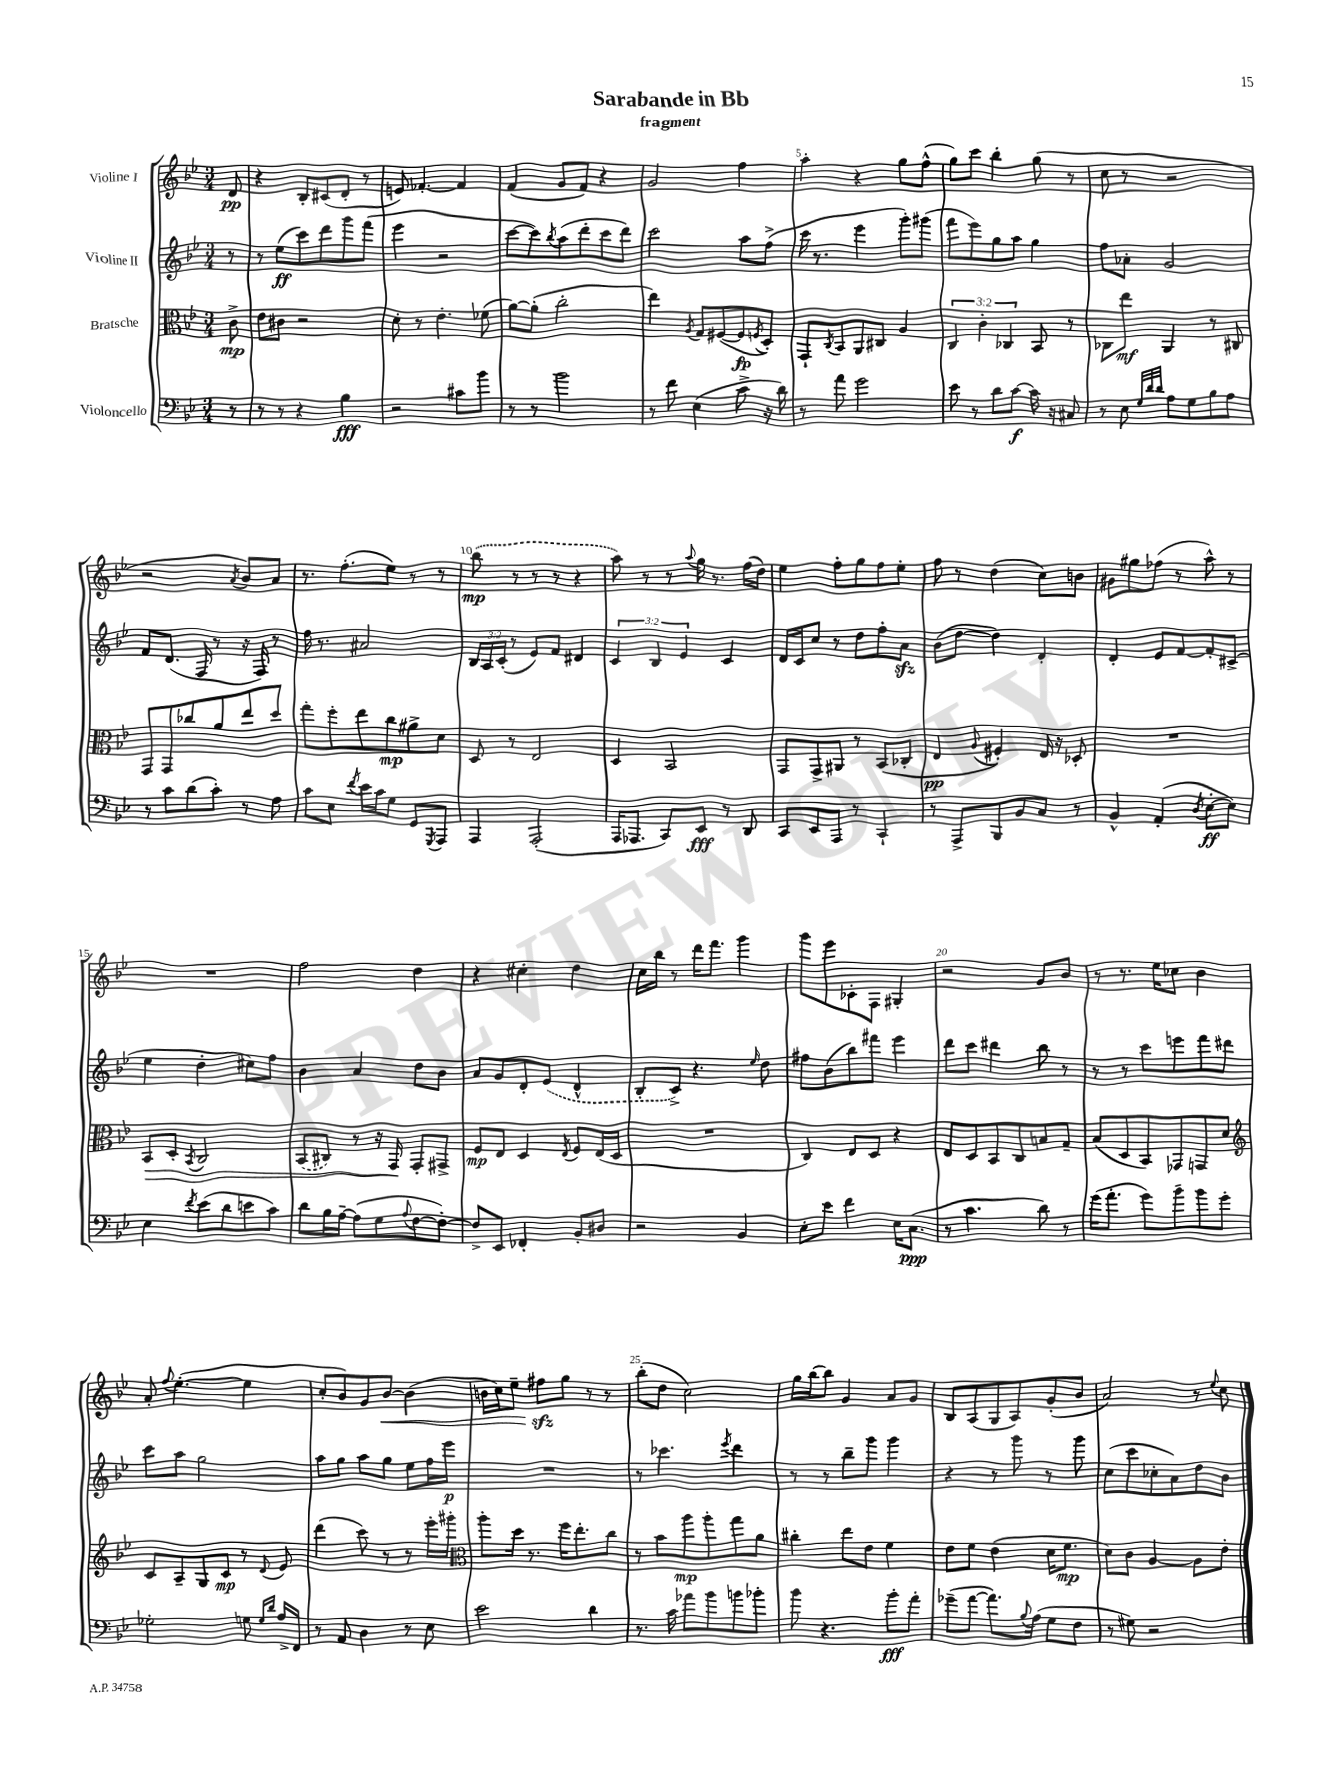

**kern	**kern	**kern	**kern
*staff4	*staff3	*staff2	*staff1
*clefF4	*clefC3	*clefG2	*clefG2
*k[b-e-]	*k[b-e-]	*k[b-e-]	*k[b-e-]
*M3/4	*M3/4	*M3/4	*M3/4
8r	8c^\	8r	8d/
=	=	=	=
8r	8e-\L	8r	4r
8r	8c#\J	(8ee-\L	.
4r	2r	8ccc\)	8B-'/L
.	.	8ddd\	(8c#/
4B-\	.	8ggg\	8d'/J
.	.	(8fff\J	8r
=	=	=	=
2r	8d'\	4eee-\	8e/)
.	8r	.	[4.f-'/
.	4.e-'\	2r	.
8c#\L	.	.	4f-/]
8b-\J	(8f-\	.	.
=	=	=	=
8r	[8a\L)	[8ccc\L	(4f/
8r	(8a'\]J	8ccc\])	.
.	.	8qbb-/	.
2b-\	2cc'\	(8aa\	8g/L
.	.	8ddd'\	8f/J)
.	.	8ccc\	4r
.	.	8ddd\J)	.
=	=	=	=
8r	4ee-\)	2ccc\	2g/
8f\	.	.	.
.	8qA/	.	.
(4E-\	8G/L	.	.
.	([8F#/	.	.
8c^\	8F#/]	8aa\L	4ff\
.	8qF/	.	.
16r	8D'/J)	(8ff^\J	.
16d\)	.	.	.
=	=	=	=
8r	8GG`/L	16ccc\	4aa'\
.	.	8.r	.
.	8qC/	.	.
8a\	8BB-/	.	.
2g\	8AA/	4eee-\	4r
.	8C#/J	.	.
.	4A/	8ggg'\L)	8gg\L
.	.	(8ggg#\J	(8ff^^\J
=	=	=	=
8e-\	6C/	8fff\L	8gg\L)
8r	.	8eee-\)	8ccc\J
.	6c'\	.	.
8d\L	.	8gg\	4bb-'\
.	6C-/	.	.
[8c\J	.	8aa\J	.
16c\]	8BB-/	4gg\	(8gg\
16r	.	.	.
8C#/	8r	.	8r
=	=	=	=
8r	8C-\L	8ff\L	8cc\
8E-\	8ee-\J	8a-'\J	8r
32qqG/LLL	.	.	.
32qqd/	.	.	.
32qqd/JJJ	.	.	.
8A\L	4AA/	2g/	2r
8G\	.	.	.
8B-\	8r	.	.
8A\J	8C#/	.	.
=	=	=	=
8r	8GG/L	8f/L	2r
8c\L	8GG/	(8.d/J	.
(8d\	8cc-/	.	.
.	.	16F/	.
8c'\J)	8a/	8r	.
.	.	.	8qa/
8r	8ee-/	16r	8b-/L)
.	.	16F/)	.
8A\	8dd/J	8r	8a/J
=	=	=	=
8c\L	8gg'\L	16ff\	8.r
.	.	8.r	.
8E-\J	8ff'\	.	.
.	.	.	(8.ff'\L
8qf/	.	.	.
16e-\LL	8ee-\	2a#/	.
16c\J	.	.	.
8G\J	8cc\	.	8ee-\J)
8GG/L	8a#^\	.	8r
8qGGG/	.	.	.
8AAA/J	8d\J	.	8r
=	=	=	=
4AAA/	8D/	24B-/LL	(8bb-\
.	.	24A/	.
.	.	(24c'/JJ	.
.	8r	8r	8r
(2AAA'/	2E-/	8e-/L)	8r
.	.	8f/J	8r
.	.	4d#/	4r
=	=	=	=
16AAA/LK	4D/	6c/	8aa\)
8.AAA-/J	.	.	.
.	.	.	8r
.	.	6B-/	.
8CC/L)	2BB-/	.	8r
.	.	6e-/	.
.	.	.	8qqaa/
8EE-/J	.	.	16gg\
.	.	.	8.r
8r	.	4c/	.
8DD/	.	.	(16ff\LL
.	.	.	16dd\JJ)
=	=	=	=
8CC/L	8GG/L	16d/LL	4ee-\
.	.	16c/J	.
8EE-/	8GG^/	8cc/J	.
8AAA/J	8AA#/J	8r	8ff'\L
8r	8r	8dd\L	8gg\
4CC`/	(8BB-/L	8ff'\	8ff\
.	8C-'/J	8a\J	8ee-'\J
=	=	=	=
8r	4E-/	(8b-\L	8ff\
8AAA^/L	.	[8dd\J	8r
.	8qqA/	.	.
8BBB-/	4F#'/)	4dd\])	(4dd\
8BB-/	.	.	.
8C/J	16E-/	4d'/	8cc\L)
.	16r	.	.
8r	8D-'/	.	8b\J
=	=	=	=
4BB-^^/	2.r	4d'/	8g#\L
.	.	.	8gg#\
(4AA'/	.	8e-/L	(8ff-\J
.	.	[8f/	8r
8qD/	.	.	.
[8E-'\L	.	8f'/]	8aa^^\)
8E-\]J)	.	(8c#^/J	8r
=	=	=	=
4E-\	8BB-/L	4ee-\	2.r
.	8D'/J	.	.
8qf/	8qBB-/	.	.
(8e-\L	2C/	4dd'\	.
8d\	.	.	.
8e\	.	8cc#\L)	.
8c\J)	.	8ff\J	.
=	=	=	=
8d\L	(8BB-/L	4b-\	2ff\
16B-\L	8C#/J)	.	.
[16A~\JJ	.	.	.
(8A\]L	8r	4a/	.
8G\	16r	.	.
.	16GG/	.	.
8qqA/	.	.	.
[8F\	8GG'/L	8dd\L	4dd\
8F'\_J)	8GG#^/J	8b-\J	.
=	=	=	=
8F^/]L	8F/L	8a/L	4r
8EE-/J	8E-/J	8g/	.
4FF-'/	4D/	8d'/	4cc#'\
.	.	(8e-/J	.
.	8qE-/	.	.
8BB-'/L	8F/L	4d^^/	4dd\
8D#/J	(16E-/L	.	.
.	16D/JJ	.	.
=	=	=	=
2r	2.r	8B-'/L	16cc\LL
.	.	.	16bb-\JJ
.	.	8c^/J)	8r
.	.	4.r	16ddd\LK
.	.	.	8.fff\J
4BB-/	.	.	4ggg\
.	.	16qqee-/	.
.	.	8dd\	.
=	=	=	=
8E-'\L	4C/)	8ff#\L	8ggg\L
8e-\J	.	(8b-\	8eee-\
4f\	8E-/L	8bb-\)	8c-'\
.	8D/J	8fff#\J	8F\J
16E-\LK	4r	4eee-\	4G#'/
(8.C\J	.	.	.
=	=	=	=
8r	8E-/L	8ddd\L	2r
4.c\	8D/	8ccc\J	.
.	8BB-/	4ddd#\	.
.	8C/	.	.
8d\)	8B/	8bb-\	8g/L
8r	8G~/J	8r	8b-/J
=	=	=	=
(16g\LK	(8B-/L	8r	8r
8.a'\J	.	.	.
.	8D/	8r	8.r
8g\L)	8BB-/)	8ccc\L	.
.	.	.	16ee-\LK
8b-~\	8GG-/	8eee\	8cc-\J
8b-\	8GG/	8fff\	4b-\
8g'\J	8d/J	8ddd#\J	.
=	=	=	=
*	*clefG2	*	*
2G-'\	8c/L	8ccc\L	8a'/
.	.	.	8qqff/
.	8A~/	8aa\J	([4.ee-'\
.	8G/	2gg\	.
.	8c/J	.	.
8G\	8r	.	4ee-\]
16qqG/LL	.	.	.
16qqd/JJ	8qqd/	.	.
16A^/LL	8e-/	.	.
16FF/JJ	.	.	.
=	=	=	=
8r	(4ddd\	8aa\L	8cc'/L
8AA/	.	8gg\J	8b-/)
4D\	8ccc\)	8aa\L	8g/
.	8r	8gg\J	[8b-/J
8r	8r	8ee-\L	(4b-\]
8E-\	16eee-'\LL	16ff\L	.
.	16ggg#'\JJ	16eee-\JJ	.
=	=	=	=
*	*clefC3	*	*
2e-\	8aa'\L	2.r	16b\LL
.	.	.	16cc\J)
.	16dd\Jk	.	8ee-~\J
.	8.r	.	.
.	.	.	8ff#\L
.	16ff\LK	.	8gg\J
.	8.ee-'\	.	.
4d\	.	.	8r
.	8cc\J	.	8r
=	=	=	=
8.r	8r	8r	(8bb-'\L
.	8b-\L	4.ccc-\	8dd\J
16c\	.	.	.
8a-\L	8aa\	.	2cc\)
8b-\	8aa'\	.	.
.	.	8qeee-/	.
8b\	8gg\	4ddd\	.
8b-'\J	8a\J	.	.
=	=	=	=
8b-\	4cc#'\	8r	16gg\LL
.	.	.	[16bb-\J
4.r	.	8r	8bb-\]J
.	8ee-\L	8bb-~\L	4g/
.	8e-\J	8ggg\J	.
8b-'\L	4f\	4ggg\	8a/L
8a'\J	.	.	8g/J
=	=	=	=
(8g-~\L	8e-\L	4r	8B-/L
[8a\J	8f\J	.	(8A/
8.a\]L)	(4e-\	8r	8G/
.	.	8ggg\	8A/)
8qqB-/	.	.	.
(16A\Jk	.	.	.
8G\L	16d\LK	8r	(8g'/
.	8.f\J	.	.
8F\J	.	8ggg\	8b-/J
=	=	=	=
8r	8d\L)	(8cc\L	2a/)
8G#\)	8c\J	8ccc\	.
2r	[4A/	8cc-'\	.
.	.	8a\)	.
.	8A\]L	8dd\	8r
.	.	.	8qqee-/
.	8e-'\J	8b-\J	8cc\
==	==	==	==
*-	*-	*-	*-
